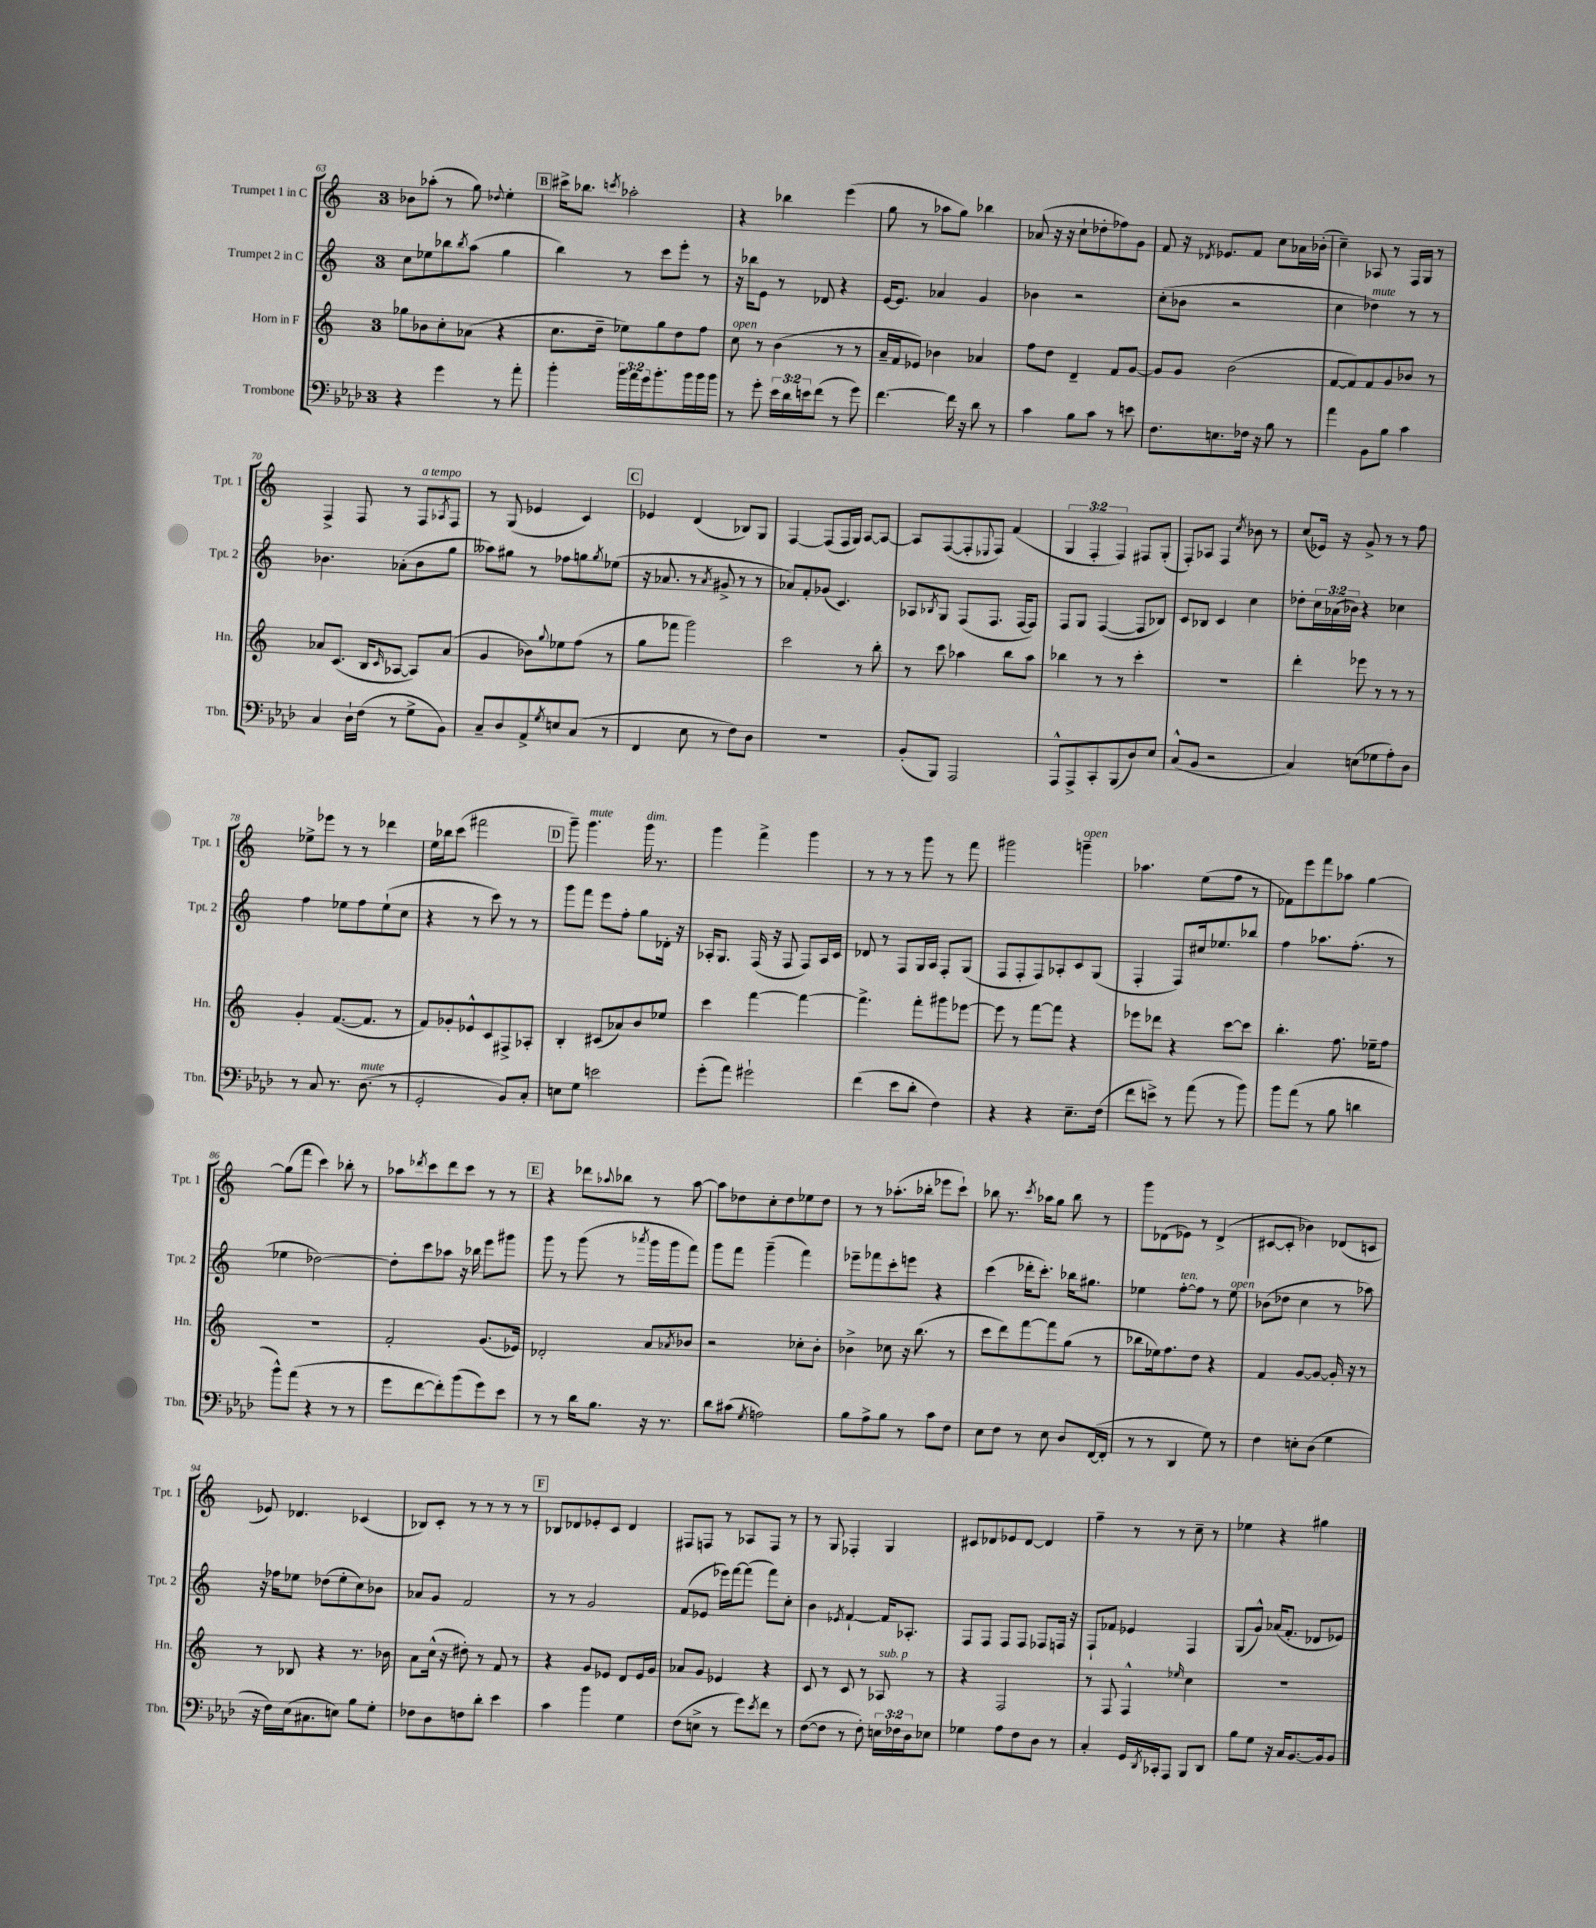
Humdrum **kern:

**kern	**kern	**kern	**kern
*staff4	*staff3	*staff2	*staff1
*clefF4	*clefG2	*clefG2	*clefG2
*k[b-e-a-d-]	*k[]	*k[]	*k[]
*M3/4	*M3/4	*M3/4	*M3/4
4r	8gg-	8cc	8b-
.	8b-	8ee-	(8aa-'
4g	8cc'	8bb-	8r
.	.	8qbb-	.
.	(8a-	(8aa	8gg)
.	.	.	8qqdd-
8r	4r	4gg	4ee'
8a-'	.	.	.
=	=	=	=
4b-'	8.cc	4bb)	16ccc#^
.	.	.	8.bb-
.	16dd~	.	.
.	.	.	8qccc
24b-	8ee-)	8r	2aa-'
24a-	.	.	.
24g	.	.	.
8.b-'	8gg	8ccc	.
.	8dd	8eee'	.
16b-	.	.	.
16b-	8ff	8r	.
16b-	.	.	.
=	=	=	=
8r	8cc	16r	4r
.	.	16bb-	.
8g'	8r	8e	.
24e-	(4b	8r	4bb-
24d-	.	.	.
24e	.	.	.
(8f	.	8d-	.
8r	8r	4r	(4eee
8g)	8r	.	.
=	=	=	=
[4.f	16a~	[16e	8gg
.	16f	8.e]	.
.	8e-)	.	8r
.	4b-	4a-	8aa-
16f]	.	.	8gg)
16r	.	.	.
8d-	4a-	4g	4bb-
8r	.	.	.
=	=	=	=
4c	8ff	4b-	(8a-
.	8dd	.	16r
.	.	.	16r
8B-	4d~	2r	8cc`
8c	.	.	8dd-'
8r	8f	.	8ff-)
8e	[8g	.	8g
=	=	=	=
8.F	8g]	(8cc'	8f
.	8g	8b-	16r
.	.	.	8qd-
8.E	.	.	8.e-
.	(2b	2r	.
16F-	.	.	8f
16r	.	.	.
8B-	.	.	8cc
8r	.	.	16a-
.	.	.	(16b-'
=	=	=	=
4a-	[8f	4cc	4cc~)
.	8f])	.	.
8BB-	8f	4dd-)	8A-
8B-	8g	.	8r
4c	8b-	8r	16F
.	.	.	16G
.	8r	8r	8r
=	=	=	=
4C	8a-	4.b-	4F^
.	(8.c	.	.
16D-`	.	.	8F
(16F	16B	.	.
.	16qqc	.	.
8r	[8A-	(8a-'	8r
8G^	8A-])	8b-	8F
.	.	.	8qA-
8BB-)	(8a-	8gg	8F
=	=	=	=
8C~	4g	8aa--)	8r
8D-	.	8gg#	(8G
8AA-^	8b-)	8r	4e-
8qG	8qqgg	.	.
8E	8ee-	8ff-	.
(8C	(8ff	8gg	4c)
.	.	8qgg	.
8r	8r	(8ee-	.
=	=	=	=
4FF	8gg	16r	4e-
.	.	8.a-	.
.	8fff-	.	.
8E-	2ggg)	8r	(4d
.	.	8qa-	.
8r	.	8g#^	.
8F)	.	8r	8B-)
8D-	.	8r	8G
=	=	=	=
2.r	2ccc	8a-)	[4F
.	.	8f'	.
.	.	(8g-	(8F]
.	.	4.c)	16F
.	.	.	16G)
.	8r	.	[8A
.	8bb'	.	8A_
=	=	=	=
(8BB-'	8r	8A-	8A]
.	.	8qB-	.
8BBB-)	8ccc	8G	([8F
2AAA-	4aa-	(8F	8F']
.	.	.	8qqE-
.	.	8.F	8F)
.	8bb	.	(4f
.	.	[16F	.
.	8aa-	8F])	.
=	=	=	=
8AAA-^^	4bb-	8F	6G
8AAA-^	.	8G	.
.	.	.	6F'
8CC'	8r	([4F	.
.	.	.	6F)
(8BBB-	8r	.	.
8D-)	4ccc'	8F]	8F#
8E-	.	8B-)	(8G'
=	=	=	=
(8C^^	2.r	8c	8F')
8BB-	.	8B-	8A-
2r	.	4c	4F
.	.	.	8qcc
.	.	4cc	8b-
.	.	.	8r
=	=	=	=
4C)	4ddd'	8dd-'	(8cc
.	.	24cc	16e-)
.	.	(24a-	.
.	.	.	16r
.	.	24b-)	.
(8E	8eee-	4r	8g^
8G-	8r	.	8r
8A-')	8r	4cc-	8r
8D-	8r	.	8ff
=	=	=	=
8r	4g'	4ff	8ee-^
8C	.	.	8eee-
8.r	([8.f	8ee-	8r
.	.	8ff	8r
(8.D-	8.f]	.	.
.	.	(8ee-`	4ddd-
8r	8r	8cc	.
=	=	=	=
2GG'	8f)	4r	16ee
.	.	.	16bb-
.	8g-'	.	(8ccc
.	8e-^^	8r	2fff#
.	8c	8ccc)	.
8BB-)	8F#^	8r	.
8C'	8A-'	8r	.
=	=	=	=
8E	4B'	8ggg	8ggg~)
8G	.	8fff	4.ggg
2e	(8c#	8eee	.
.	8a-)	8ff'	.
.	8b	8gg	16ggg
.	.	.	8.r
.	8ee-	16d-'	.
.	.	16r	.
=	=	=	=
(8g'	4ccc	16A-'	4ggg
.	.	8.G	.
8a-)	.	.	.
2g#`	[4fff	(16F	4fff^
.	.	16r	.
.	.	8F	.
.	4fff_	8F)	4ggg
.	.	16A-	.
.	.	16c	.
=	=	=	=
(4f	4.fff^]	8d-	8r
.	.	8r	8r
8e-	.	8F	8r
8d-'	8fff'	16G	8ggg
.	.	16A	.
4F)	8ggg#	8F'	8r
.	[8eee-	(8G	8fff
=	=	=	=
4r	8eee-]	8F	2ggg#
.	8r	8F'	.
4r	[8fff	8F)	.
.	8fff]	8A-'	.
8.E-~	4r	8c	4ggg~
.	.	(8G	.
(16F	.	.	.
=	=	=	=
8f	8eee-	4F'	4.aa-
8e^)	8ddd-	.	.
8r	4r	8F)	.
(8a-	.	16cc#	(8ee
.	.	8.ee-	.
8r	[8ccc	.	8ff
8b-)	8ccc]	8bb-	8r
=	=	=	=
8b-	4.bb'	4ff	8f-)
(8a-	.	.	8eee
8r	.	8.aa-	8fff
8B-	8.ff	.	8aa-
.	.	(8.ff'	.
4d	.	.	[4gg
.	16ee-~	.	.
.	8ff	8r	.
=	=	=	=
8b-^^)	2.r	4ee-	(8gg]
(8a-	.	.	8fff
4r	.	[2dd-)	4ccc)
8r	.	.	8bb-'
8r	.	.	8r
=	=	=	=
8g	2f'	8dd-']	8aa-
.	.	.	8qddd-
[8f	.	8ccc	8ccc
8f'])	.	8aa-	8ddd-
(8b-	.	16r	8ccc
.	.	16bb-	.
8g)	(8.g	8eee	8r
8e-	.	8ggg#	8r
.	16e-)	.	.
=	=	=	=
8r	2d-'	8ggg	4r
8r	.	8r	.
16d-	.	(8ggg	8ddd-
8.B-	.	.	.
.	.	.	8qqaa-
.	.	8r	8bb-
.	.	8qaaa-	.
16r	8a	16ggg	8r
8.r	.	16ggg	.
.	8qa-	.	.
.	8b-	8fff)	[8aa-
=	=	=	=
8d-	2r	8ggg	8aa-]
(8c#	.	8fff	8dd-
8qG	.	.	.
2A)	.	(4ggg~	8cc'
.	.	.	8dd-
.	8cc-'	4fff)	8ee-
.	8b'	.	8dd-
=	=	=	=
8B-	4b-^	8eee-~	8r
8A-^	.	8fff-	8r
8B-	8cc-	8ccc'	(8.aa-'
8r	16r	8eee	.
.	(8.bb	.	16bb-'
8c	.	4r	8eee-
8F	8r	.	8ccc`)
=	=	=	=
8E-	8ccc	(4ccc	8bb-
8F	8ddd)	.	8.r
8r	[8fff	16ddd-'	.
.	.	.	8qccc
.	.	8.ccc')	16aa-
8E-	8fff]	.	8gg
8D-	(8gg	16bb-	8bb-
.	.	8.gg#	.
([16FF	8r	.	8r
16FF']	.	.	.
=	=	=	=
8r	8bb-	4ee-	8ggg
8r	16ee-)	.	(8d-
.	8.ff	.	.
4DD-	.	[8ff'	8e-)
.	8dd	8ff]	8r
8G)	4r	8r	(4d-^
8r	.	8ee-	.
=	=	=	=
4F	4f	(8b-	[8c#
.	.	8dd-	8c#']
8E'	[8g	4cc	4b-)
(8D-	8g_	.	.
4G	16g']	8r	(8d-
.	16r	.	.
.	8r	8aa-)	8c
=	=	=	=
16r	8r	16r	8e-)
16F)	.	16ff-	.
(16E-	8B-	8ee-	4.d-
8.C#	.	.	.
.	4r	(8dd-	.
8E)	.	8ee-'	.
8B-	8.r	8cc)	(4c-
8G'	.	8b-	.
.	16b-	.	.
=	=	=	=
8F-	8a	8a-	8B-)
8D-	(16cc^^	8g	8c'
.	16r	.	.
8F	8dd#')	2f	8r
8d-'	8r	.	8r
4e-	8f	.	8r
.	8r	.	8r
=	=	=	=
4c	4r	8r	8B-
.	.	8r	8d-
4b-	8g	2g	8e-'
.	8e-	.	8c
4G	8d	.	4d-
.	16e-	.	.
.	16g	.	.
=	=	=	=
(8F	8a-	(8f	8F#
8E^	8g	8e-	8F
8r	4e-	16eee-)	8r
.	.	[16fff	.
8g)	.	(8fff]	8A-
8qe-	.	.	.
8f	4r	8fff)	8F
8r	.	8cc'	8r
=	=	=	=
([8F	8c	4b	8r
8F]	8r	.	8G
.	.	8qe-	.
8r	8c	[4f`	4F-'
8F')	8r	.	.
24E	8A-	16f]	4G
24F-	.	.	.
.	.	8.A-'	.
24D-	.	.	.
8E-	8r	.	.
=	=	=	=
4G-	4r	8F	8c#
.	.	8F	8d-
8A-	2F	8F	8e-
8F	.	8F	[8d-
8D-	.	8F-	4d-]
8r	.	16F	.
.	.	16r	.
=	=	=	=
4C'	8r	8F`	4ff~
.	8F	8f-	.
16GG	4F^^	4e-	8r
8qDD-	.	.	.
16CC-'	.	.	.
8AAA-	.	.	8r
.	16qqee-	.	.
8BBB-	4cc	4F	8cc~
8DD-	.	.	8r
=	=	=	=
8B-	2.r	(8G	4ee-
8G	.	8g^^)	.
16r	.	(16a-	4r
16C	.	8.f'	.
[8.BB-	.	.	.
.	.	8d-	4gg#
16BB-]	.	.	.
8BB-	.	8e-)	.
==	==	==	==
*-	*-	*-	*-
